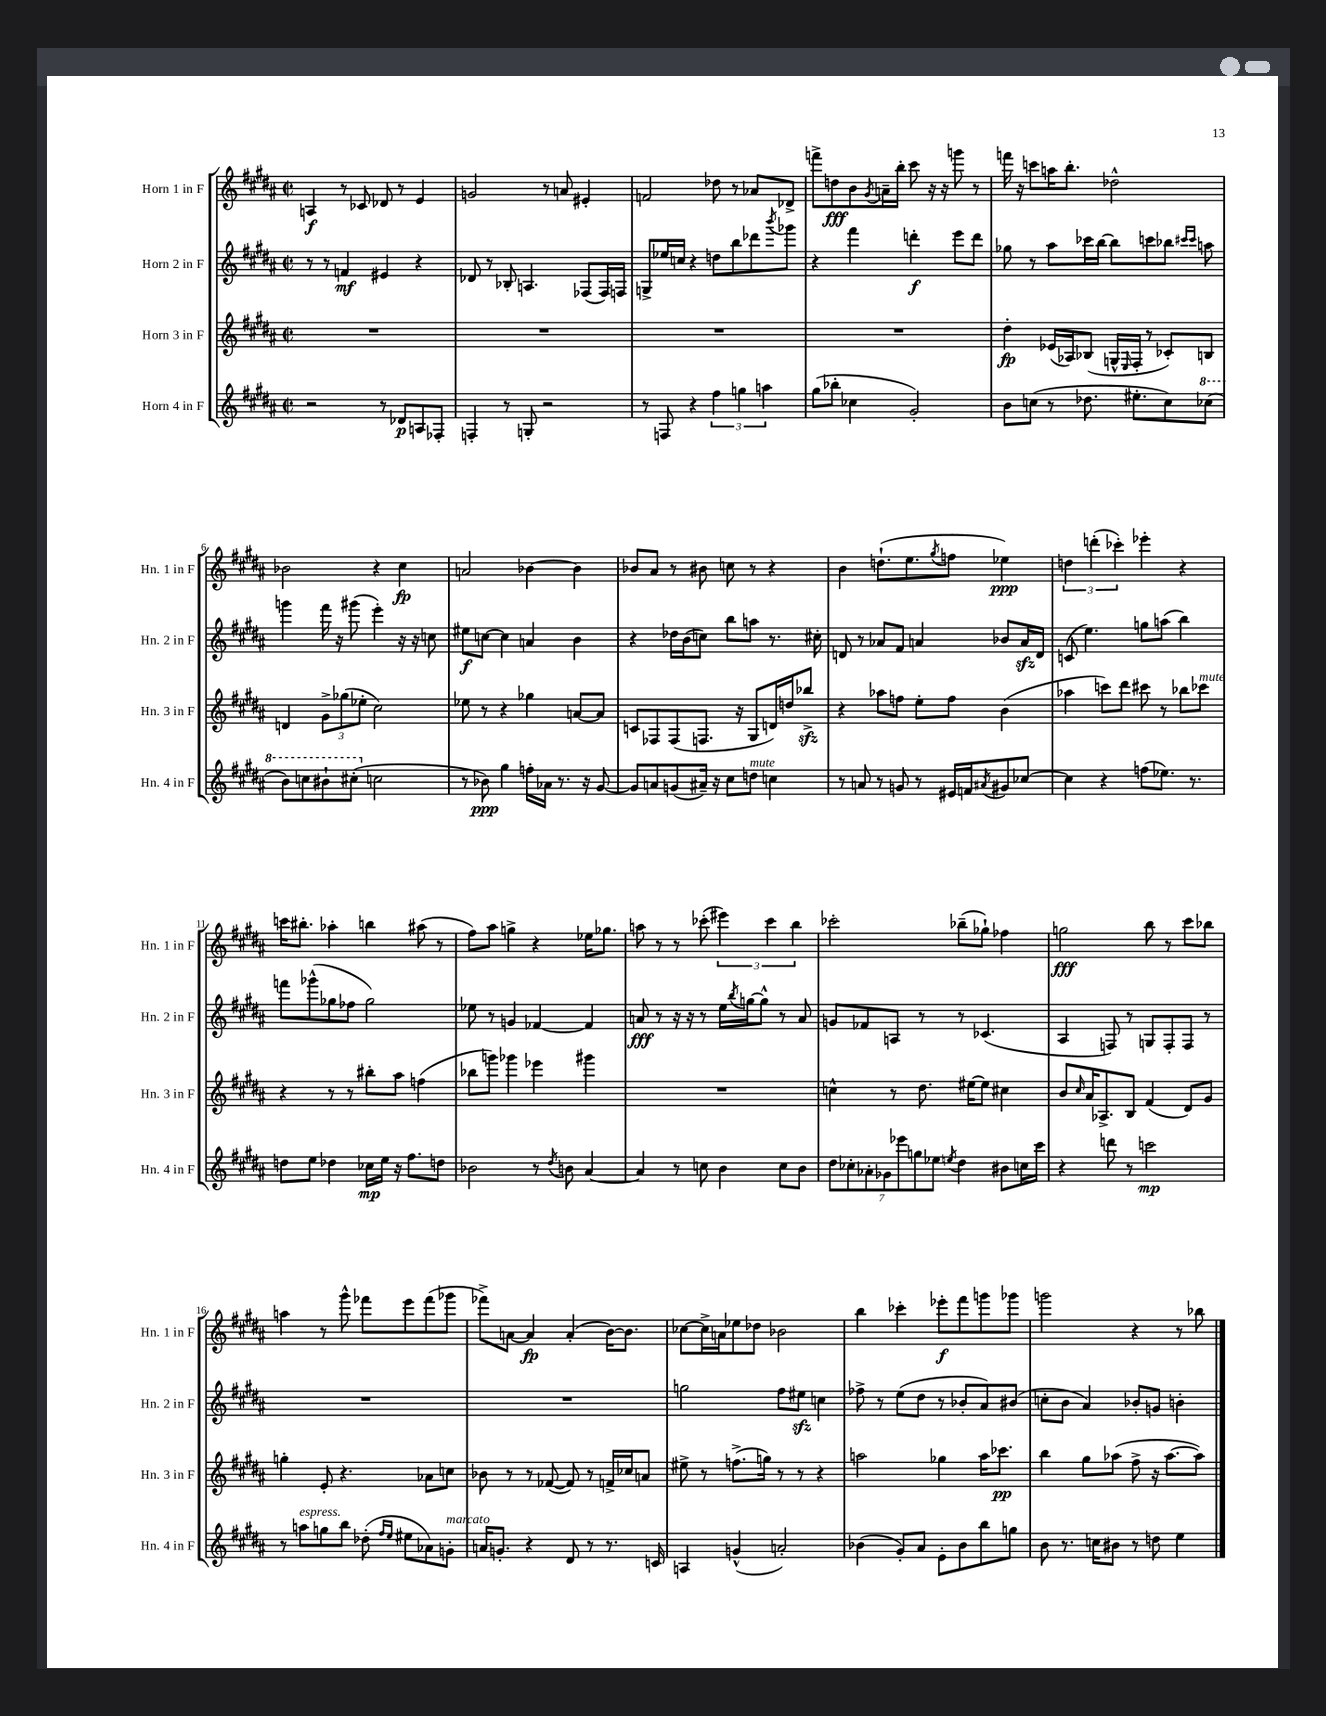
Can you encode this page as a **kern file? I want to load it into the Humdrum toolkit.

**kern	**dynam	**kern	**dynam	**kern	**dynam	**kern	**dynam
*part4	*part4	*part3	*part3	*part2	*part2	*part1	*part1
*staff4	*staff4	*staff3	*staff3	*staff2	*staff2	*staff1	*staff1
*I"Horn 4 in F	*	*I"Horn 3 in F	*	*I"Horn 2 in F	*	*I"Horn 1 in F	*
*I'Hn. 4 in F	*	*I'Hn. 3 in F	*	*I'Hn. 2 in F	*	*I'Hn. 1 in F	*
*clefG2	*	*clefG2	*	*clefG2	*	*clefG2	*
*k[f#c#g#d#a#]	*	*k[f#c#g#d#a#]	*	*k[f#c#g#d#a#]	*	*k[f#c#g#d#a#]	*
*M2/2	*	*M2/2	*	*M2/2	*	*M2/2	*
*met(c|)	*	*met(c|)	*	*met(c|)	*	*met(c|)	*
=1	=1	=1	=1	=1	=1	=1	=1
2r	.	1r	.	8r	.	4An/	f
.	.	.	.	8r	.	.	.
.	.	.	.	4fn/	mf	8r	.
.	.	.	.	.	.	8c-X/	.
8r	.	.	.	4e#X/	.	8d-X/	.
8d-X/L	p	.	.	.	.	8r	.
8An/	.	.	.	4r	.	4e/	.
8F-X'/J	.	.	.	.	.	.	.
=2	=2	=2	=2	=2	=2	=2	=2
4Fn'/	.	1r	.	8d-X/	.	2gn/	.
.	.	.	.	8r	.	.	.
8r	.	.	.	8B-X'/	.	.	.
8Gn'/	.	.	.	4.An/	.	.	.
2r	.	.	.	.	.	8r	.
.	.	.	.	.	.	8an/	.
.	.	.	.	(8F-X/L	.	4e#X'/	.
.	.	.	.	16F-/L)	.	.	.
.	.	.	.	16Fn/JJ	.	.	.
=3	=3	=3	=3	=3	=3	=3	=3
8r	.	1r	.	8Gn^/L	.	2fn/	.
8Fn/	.	.	.	16ee-X/L	.	.	.
.	.	.	.	16ccn/JJ	.	.	.
4r	.	.	.	4r	.	.	.
6ff#\	.	.	.	8ddn\L	.	8dd-X\	.
.	.	.	.	8bb\	.	8r	.
6ggn\	.	.	.	.	.	.	.
.	.	.	.	8ddd-X\	.	8a-X/L	.
6aan\	.	.	.	.	.	.	.
.	.	.	.	8qbbb/	.	.	.
.	.	.	.	8ggg-X\J	.	8d-X^/J	.
=4	=4	=4	=4	=4	=4	=4	=4
(8gg#\L	.	1r	.	4r	.	8fffn^\L	.
8bb-X'\J	.	.	.	.	.	8ddn\	fff
4cc-X\	.	.	.	4fff#\	.	8b\	.
.	.	.	.	.	.	8qg#/	.
.	.	.	.	.	.	16an~\L	.
.	.	.	.	.	.	16bb'\JJ	.
2g#'/)	.	.	.	4dddn'\	f	8ccc#\	.
.	.	.	.	.	.	16r	.
.	.	.	.	.	.	16r	.
.	.	.	.	8eee\L	.	8gggn\	.
.	.	.	.	8ddd\J	.	8r	.
=5	=5	=5	=5	=5	=5	=5	=5
8b\L	.	4dd#'\	fp	8gg-X\	.	16fffn\	.
.	.	.	.	.	.	16r	.
(8ccn\J	.	.	.	8r	.	8cccn\L	.
8r	.	(16e-X/LL	.	8aa#\L	.	16aan\K	.
.	.	16A-X/J)	.	.	.	8.bb'\J	.
8.dd-X\	.	(8B-X/J	.	16ccc-X\L	.	.	.
.	.	.	.	[16bb\JJ	.	.	.
.	.	16Gn^^/LL	.	8bb\L]	.	2dd-X^^\	.
.	.	16qqE/	.	.	.	.	.
8.ee#X'\L	.	16F#'/JJ	.	.	.	.	.
.	.	8r	.	8cccn\	.	.	.
8cc\)	.	8c-X'/L)	.	8bb-X\J	.	.	.
.	.	.	.	16qqccc#X/LL	.	.	.
.	.	.	.	16qqccc#/JJ	.	.	.
*8va	*	*	*	*	*	*	*
(8ccc-X\J	.	8Bn/J	.	8aan\	.	.	.
!!LO:LB:g=z
=6	=6	=6	=6	=6	=6	=6	=6
8bb\L)	.	4dn/	.	4gggn\	.	2b-X\	.
8cccn\	.	.	.	.	.	.	.
8bb#X`\	.	12g#^\L	.	16fff#\	.	.	.
.	.	.	.	16r	.	.	.
.	.	(12gg-X\	.	.	.	.	.
(8ccc#X'\J	.	.	.	(8ggg#X\	.	.	.
.	.	12ee-X'\J	.	.	.	.	.
*X8va	*	*	*	*	*	*	*
2ccn\	.	2cc#\)	.	4eee'\)	.	4r	.
.	.	.	.	16r	.	4cc#\	fp
.	.	.	.	16r	.	.	.
.	.	.	.	8ccn\	.	.	.
=7	=7	=7	=7	=7	=7	=7	=7
8r	.	8ee-X\	.	8ee#X\L	f	2an/	.
8b-X\)	ppp	8r	.	[8ccn\J	.	.	.
4gg#\	.	4r	.	4cc\]	.	.	.
16ffn'\LL	.	4gg-X\	.	4an/	.	[4b-X\	.
16a-X\JJ	.	.	.	.	.	.	.
8.r	.	.	.	.	.	.	.
.	.	[8an/L	.	4b\	.	4b-\]	.
16r	.	.	.	.	.	.	.
[8g#/	.	8a/J]	.	.	.	.	.
=8	=8	=8	=8	=8	=8	=8	=8
8g#/L]	.	8cn/L	.	4r	.	8b-X/L	.
8an/	.	8F-X/	.	.	.	8a#/J	.
(8gn/	.	(8F-/	.	16dd-X\LL	.	8r	.
.	.	.	.	(16b\J	.	.	.
16a#X~/Jk)	.	8.Fn/J	.	8ccn\J)	.	8b#X\	.
16r	.	.	.	.	.	.	.
8cc#\L	.	.	.	8bb\L	.	8ccn\	.
.	.	16r	.	.	.	.	.
!LO:TX:a:i:t=mute	!	!	!	!	!	!	!
8ddn\J	.	8G#/L	.	8aan\J	.	8r	.
4ccn\	.	16dn/L)	.	8.r	.	4r	.
.	.	16ddn/J	.	.	.	.	.
.	.	8bb-Xzz^/J	.	.	.	.	.
.	.	.	.	16cc#X'\	.	.	.
=9	=9	=9	=9	=9	=9	=9	=9
8r	.	4r	.	8dn/	.	4b\	.
8an/	.	.	.	8r	.	.	.
8r	.	8aa-X\L	.	8a-X/L	.	(8.ddn`\L	.
8gn/	.	8ffn\J	.	8f#/J	.	.	.
.	.	.	.	.	.	8.ee\	.
8r	.	8ee'\L	.	4an/	.	.	.
.	.	.	.	.	.	8qgg#/	.
16e#X/LL	.	8ff\J	.	.	.	8ffn\J	.
16fn/J	.	.	.	.	.	.	.
8qa#X/	.	.	.	.	.	.	.
8g#X/	.	(4b\	.	8b-X/L	.	4ee-X\)	ppp
[8cc-X/J	.	.	.	16azz/L	.	.	.
.	.	.	.	16d/JJ	.	.	.
=10	=10	=10	=10	=10	=10	=10	=10
4cc-\]	.	4aa-X\	.	(8cn/	.	6ddn\	.
.	.	.	.	4.ee\)	.	.	.
.	.	.	.	.	.	(6dddn'\	.
4r	.	8cccn\L)	.	.	.	.	.
.	.	.	.	.	.	6ccc-X'\)	.
.	.	8ddd#\J	.	.	.	.	.
(8ffn\L	.	8ccc#X\	.	8ggn\L	.	4eee-X'\	.
8.ee-X\J)	.	8r	.	(8aan\J	.	.	.
.	.	8bb-X\L	.	4bb\)	.	4r	.
8.r	.	.	.	.	.	.	.
!	!	!LO:TX:a:i:t=mute	!	!	!	!	!
.	.	8ccc-X\J	.	.	.	.	.
!!LO:LB:g=z
=11	=11	=11	=11	=11	=11	=11	=11
8ddn\L	.	4r	.	8fffn\L	.	16cccn\KL	.
.	.	.	.	.	.	8.bb#X'\J	.
8ee\J	.	.	.	(8ggg-X^^\	.	.	.
4dd-X\	.	8r	.	8gg-X\	.	4aa-X'\	.
.	.	8r	.	8ff-X\J	.	.	.
16cc-X\LL	mp	8bb#X'\L	.	2gg-\)	.	4bbn\	.
16ee\JJ	.	.	.	.	.	.	.
16r	.	8aa#\J	.	.	.	.	.
8.ff#\L	.	.	.	.	.	.	.
.	.	(4ffn\	.	.	.	(8aa#X\	.
8ddn\J	.	.	.	.	.	8r	.
=12	=12	=12	=12	=12	=12	=12	=12
2b-X\	.	8bb-X\L	.	8ee-X\	.	8ff#\L)	.
.	.	8gggn\J)	.	8r	.	8aa#\J	.
.	.	4ggg-X\	.	4gn/	.	4ggn^\	.
8r	.	4eee-X\	.	[4f-X/	.	4r	.
8qdd#/	.	.	.	.	.	.	.
8bn\	.	.	.	.	.	.	.
[4a#/	.	4ggg#X\	.	4f-/]	.	16ee-X\KL	.
.	.	.	.	.	.	8.gg-X\J	.
=13	=13	=13	=13	=13	=13	=13	=13
4a#/]	.	1r	.	8an/	fff	8aan\	.
.	.	.	.	8r	.	8r	.
8r	.	.	.	16r	.	8r	.
.	.	.	.	16r	.	.	.
8ccn\	.	.	.	8r	.	(8ccc-X'\	.
4b\	.	.	.	16ee\LL	.	6eee#X\)	.
.	.	.	.	8qbb/	.	.	.
.	.	.	.	[16ggn\J	.	.	.
.	.	.	.	8gg^^\J]	.	.	.
.	.	.	.	.	.	6ccc-\	.
8cc\L	.	.	.	8r	.	.	.
.	.	.	.	.	.	6bb\	.
8b\J	.	.	.	8a/	.	.	.
=14	=14	=14	=14	=14	=14	=14	=14
14dd#\L	.	4ccn^^\	.	8gn/L	.	2ccc-X'\	.
14cc-X'\	.	.	.	.	.	.	.
.	.	.	.	8f-X/	.	.	.
14a-X'\	.	.	.	.	.	.	.
14g-X\	.	.	.	.	.	.	.
.	.	8r	.	8An/J	.	.	.
14eee-X\	.	.	.	.	.	.	.
14ggn\	.	.	.	.	.	.	.
.	.	8.dd#\	.	8r	.	.	.
14ee-X\J	.	.	.	.	.	.	.
8qeen/	.	.	.	.	.	.	.
4dd#\	.	.	.	8r	.	(8bb-X~\L	.
.	.	[16ee#X\KL	.	.	.	.	.
.	.	8ee#\J]	.	(4.c-X/	.	8gg-X`\J)	.
8b#X\L	.	4cc#X\	.	.	.	4ff-X\	.
16ccn\L	.	.	.	.	.	.	.
16ccc#\JJ	.	.	.	.	.	.	.
=15	=15	=15	=15	=15	=15	=15	=15
4r	.	8b/L	.	4A#/	.	2ggn\	fff
.	.	16qqcc#/	.	.	.	.	.
.	.	16a#/K	.	.	.	.	.
.	.	8.A-X^/	.	.	.	.	.
8dddn\	.	.	.	8Fn/)	.	.	.
8r	.	8B/J	.	8r	.	.	.
2cccn\	mp	(4f#/	.	8Gn/L	.	8bb\	.
.	.	.	.	8F'/	.	8r	.
.	.	8d#/L)	.	8F/J	.	8ccc#\L	.
.	.	8g#/J	.	8r	.	8bb-X\J	.
!!LO:LB:g=z
=16	=16	=16	=16	=16	=16	=16	=16
8r	.	4ggn'\	.	1r	.	4aan\	.
!LO:TX:a:i:t=espress.	!	!	!	!	!	!	!
8aan\L	.	.	.	.	.	.	.
8ggn\	.	8e'/	.	.	.	8r	.
8bb\J	.	4.r	.	.	.	8ggg#^^\	.
(8dd-X'\	.	.	.	.	.	8fff-X\L	.
16qqff#/LL	.	.	.	.	.	.	.
16qqee/JJ	.	.	.	.	.	.	.
8ee#X\L	.	.	.	.	.	8eee\	.
8a-X\)	.	8a-X\L	.	.	.	(8fff-\	.
!LO:TX:a:i:t=marcato	!	!	!	!	!	!	!
8gn'\J	.	8ccn\J	.	.	.	8ggg-X\J	.
=17	=17	=17	=17	=17	=17	=17	=17
16an/KL	.	8b-X\	.	1r	.	8fff-X^\L)	.
8.gn'/J	.	.	.	.	.	.	.
.	.	8r	.	.	.	[8an\J	.
4r	.	8r	.	.	.	4a/]	fp
.	.	([8f-X/	.	.	.	.	.
8d#/	.	8f-/])	.	.	.	(4a'/	.
8r	.	8r	.	.	.	.	.
8.r	.	16fn^/LL	.	.	.	[16b\KL)	.
.	.	16cc-X/J	.	.	.	8.b\J]	.
.	.	8an/J	.	.	.	.	.
16cn/	.	.	.	.	.	.	.
=18	=18	=18	=18	=18	=18	=18	=18
4An/	.	8ee#X^\	.	2ggn\	.	[8cc-X\L	.
.	.	8r	.	.	.	16cc-^\L]	.
.	.	.	.	.	.	16an\J	.
(4gn^^/	.	(8.ffn^\L	.	.	.	8ee-X\	.
.	.	.	.	.	.	8dd-X\J	.
.	.	16ggn\Jk)	.	.	.	.	.
2an'/)	.	8r	.	8ff#\L	.	2b-X\	.
.	.	8r	.	8ee#Xzz\J	.	.	.
.	.	4r	.	4ccn\	.	.	.
=19	=19	=19	=19	=19	=19	=19	=19
(4b-X\	.	2aan\	.	8ff-X^\	.	4bb\	.
.	.	.	.	8r	.	.	.
8g#'/L)	.	.	.	(8ee\L	.	4ccc-X'\	.
8a#/J	.	.	.	8dd#\J	.	.	.
8e'\L	.	4gg-X\	.	8r	.	8eee-X'\L	f
8b-\	.	.	.	8b-X'/L	.	8fff#\	.
8bb\	.	16aa\KL	.	8a#/)	.	8gggn\	.
.	.	8.ccc-X\J	pp	.	.	.	.
8ggn\J	.	.	.	(8b#X/J	.	8ggg-X\J	.
=20	=20	=20	=20	=20	=20	=20	=20
8b\	.	4bb\	.	8ccn'\L	.	2gggn\	.
8.r	.	.	.	8b\J	.	.	.
.	.	8gg#\L	.	4a#/)	.	.	.
16ccn\KL	.	.	.	.	.	.	.
8b#X\J	.	(8aa-X\J	.	.	.	.	.
8r	.	8ff#^\	.	8b-X'/L	.	4r	.
8ddn\	.	16r	.	8gn/J	.	.	.
.	.	[8.aa-\L	.	.	.	.	.
4ee\	.	.	.	4bn'\	.	8r	.
.	.	8aa-\J])	.	.	.	8bb-X\	.
==	==	==	==	==	==	==	==
*-	*-	*-	*-	*-	*-	*-	*-
